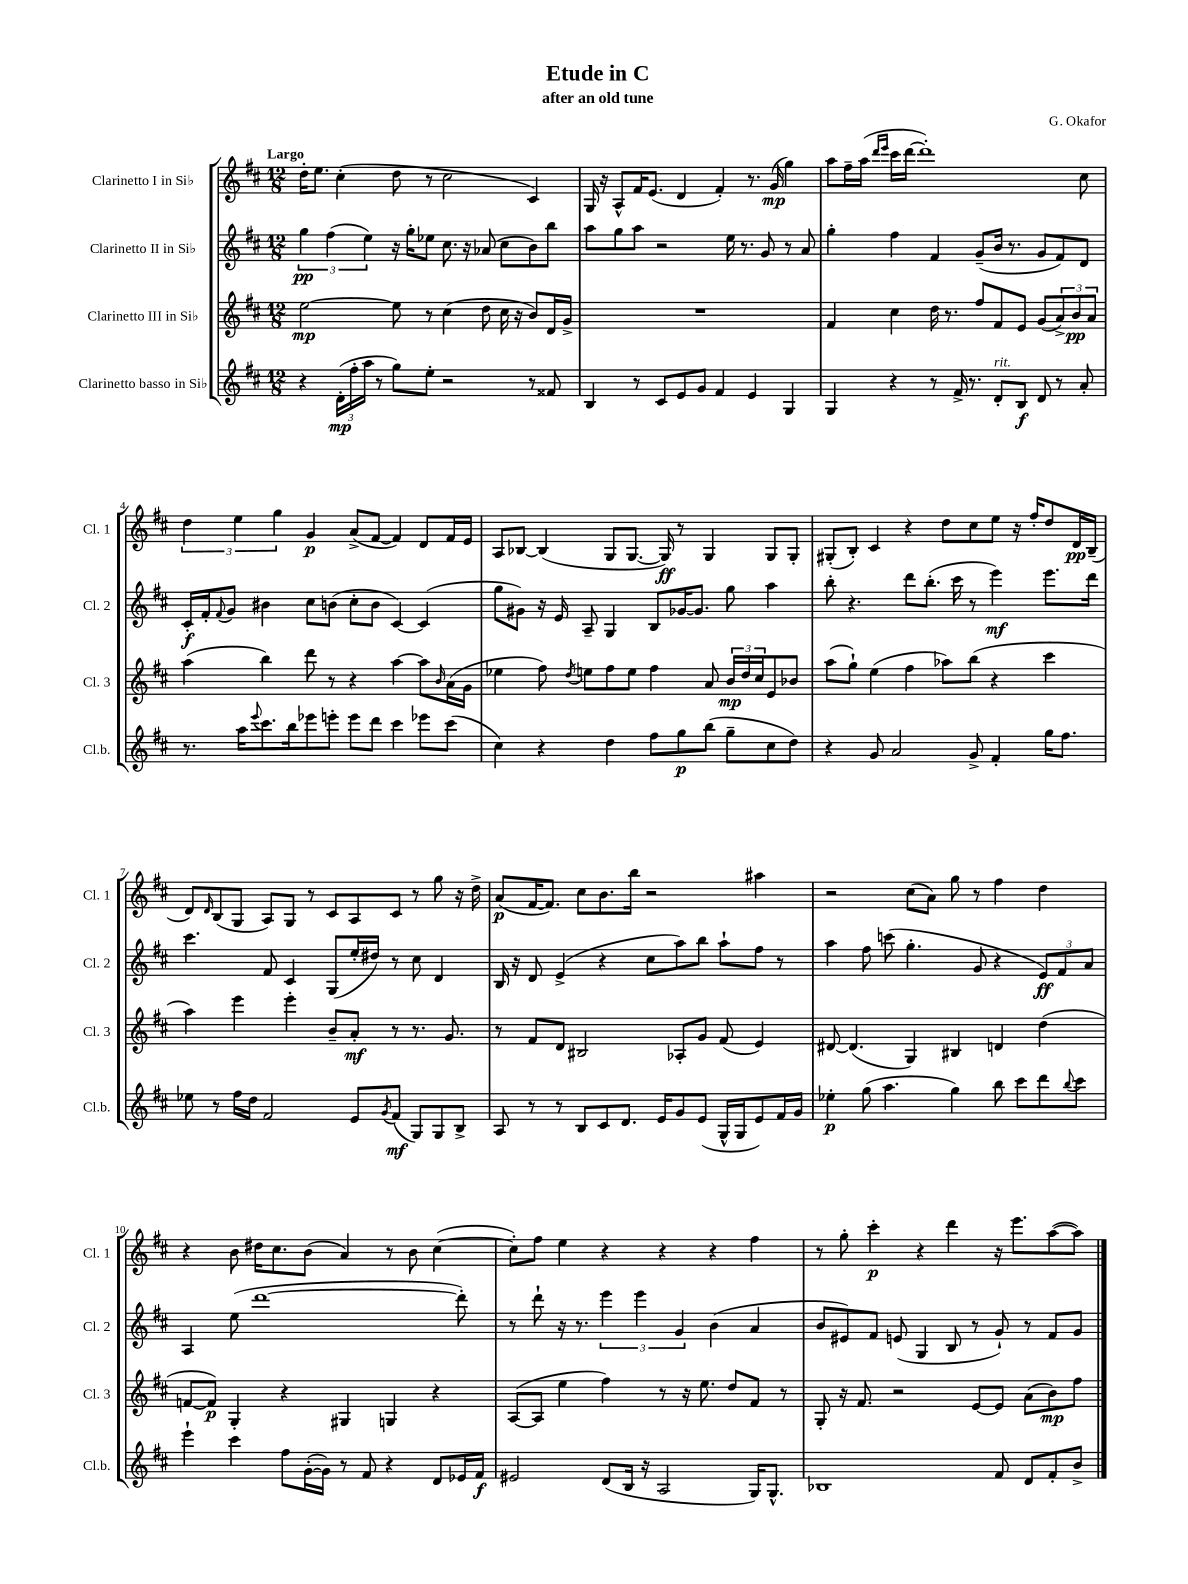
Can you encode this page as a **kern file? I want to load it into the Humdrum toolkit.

**kern	**dynam	**kern	**dynam	**kern	**dynam	**kern	**dynam
*part4	*part4	*part3	*part3	*part2	*part2	*part1	*part1
*staff4	*staff4	*staff3	*staff3	*staff2	*staff2	*staff1	*staff1
*I"Clarinetto basso in Si♭	*	*I"Clarinetto III in Si♭	*	*I"Clarinetto II in Si♭	*	*I"Clarinetto I in Si♭	*
*I'Cl.b.	*	*I'Cl. 3	*	*I'Cl. 2	*	*I'Cl. 1	*
*clefG2	*	*clefG2	*	*clefG2	*	*clefG2	*
*k[f#c#]	*	*k[f#c#]	*	*k[f#c#]	*	*k[f#c#]	*
*M12/8	*	*M12/8	*	*M12/8	*	*M12/8	*
=1	=1	=1	=1	=1	=1	=1	=1
!	!	!	!	!	!	!LO:TX:a:B:t=Largo	!
4r	.	[2ee\	mp	6gg\	pp	16dd'\KL	.
.	.	.	.	.	.	8.ee\J	.
.	.	.	.	(6ff#\	.	.	.
(24d'\LL	mp	.	.	.	.	(4cc#'\	.
24ff#'\	.	.	.	.	.	.	.
24aa\JJ	.	.	.	6ee\)	.	.	.
8r	.	.	.	.	.	.	.
8gg\L)	.	8ee\]	.	16r	.	8dd\	.
.	.	.	.	16gg'\KL	.	.	.
8ee'\J	.	8r	.	8ee-X\J	.	8r	.
2r	.	(4cc#\	.	8.cc#\	.	2cc#\	.
.	.	.	.	16r	.	.	.
.	.	8dd\	.	(8a-X/	.	.	.
.	.	16cc#\	.	8cc#\L	.	.	.
.	.	16r	.	.	.	.	.
8r	.	8b/L)	.	8b\)	.	4c#/)	.
8f##X/	.	16d/L	.	8bb\J	.	.	.
.	.	16g^/JJ	.	.	.	.	.
=2	=2	=2	=2	=2	=2	=2	=2
4B/	.	1.r	.	8aa\L	.	16G/	.
.	.	.	.	.	.	16r	.
.	.	.	.	8gg\	.	8A^^/L	.
8r	.	.	.	8aa\J	.	16f#/K	.
.	.	.	.	.	.	(8.e/J	.
8c#/L	.	.	.	2r	.	.	.
8e/	.	.	.	.	.	4d/	.
8g/J	.	.	.	.	.	.	.
4f#/	.	.	.	.	.	4f#'/)	.
.	.	.	.	16ee\	.	.	.
.	.	.	.	8.r	.	.	.
4e/	.	.	.	.	.	8.r	.
.	.	.	.	8g/	.	.	.
.	.	.	.	.	.	(16g/	mp
4G/	.	.	.	8r	.	4gg\)	.
.	.	.	.	8a/	.	.	.
=3	=3	=3	=3	=3	=3	=3	=3
4G/	.	4f#/	.	4gg'\	.	8aa\L	.
.	.	.	.	.	.	16ff#~\L	.
.	.	.	.	.	.	(16aa\JJ	.
.	.	.	.	.	.	16qqddd/LL	.
.	.	.	.	.	.	16qqeee/JJ	.
4r	.	4cc#\	.	4ff#\	.	16ccc#\LL	.
.	.	.	.	.	.	[16ddd\JJ	.
.	.	.	.	.	.	1ddd'])	.
8r	.	16dd\	.	4f#/	.	.	.
.	.	8.r	.	.	.	.	.
16f#^/	.	.	.	.	.	.	.
8.r	.	.	.	.	.	.	.
.	.	8ff#/L	.	(8g~/L	.	.	.
!LO:TX:a:i:t=rit.	!	!	!	!	!	!	!
8d'/L	.	8f#/	.	16b/Jk	.	.	.
.	.	.	.	8.r	.	.	.
8B/J	f	8e/J	.	.	.	.	.
8d/	.	(8g/L	.	8g/L	.	.	.
8r	.	12a^/)	.	8f#/)	.	.	.
.	.	12b/	pp	.	.	.	.
8a'/	.	.	.	8d/J	.	8cc#\	.
.	.	12a/J	.	.	.	.	.
!!LO:LB:g=z
=4	=4	=4	=4	=4	=4	=4	=4
8.r	.	(4aa\	.	16c#'/LL	f	6dd\	.
.	.	.	.	16f#'/J	.	.	.
.	.	.	.	8qqf#/	.	.	.
.	.	.	.	8g/J	.	.	.
.	.	.	.	.	.	6ee\	.
16aa\KL	.	.	.	.	.	.	.
8qqeee/	.	.	.	.	.	.	.
8.ccc#\	.	4bb\)	.	4b#X\	.	.	.
.	.	.	.	.	.	6gg\	.
16bb\k	.	.	.	.	.	.	.
8eee-X\	.	8ddd\	.	8cc#\L	.	4g/	p
8eeen'\J	.	8r	.	(8bn\J	.	.	.
8eee\L	.	4r	.	8cc#'\L	.	(8a^/L	.
8ddd\J	.	.	.	8b\J	.	[8f#/J	.
4ccc#\	.	[4aa\	.	[4c#/)	.	4f#/])	.
8eee-X\L	.	8aa\L]	.	(4c#/]	.	8d/L	.
.	.	16qqb/	.	.	.	.	.
(8ccc#\J	.	(16a\L	.	.	.	16f#/L	.
.	.	16g\JJ	.	.	.	16e/JJ	.
=5	=5	=5	=5	=5	=5	=5	=5
4cc#\)	.	4ee-X\	.	8gg\L	.	8A/L	.
.	.	.	.	8g#X\J)	.	[8B-X/J	.
4r	.	8ff#\)	.	16r	.	(4B-/]	.
.	.	.	.	16e/	.	.	.
.	.	8qdd/	.	.	.	.	.
.	.	8een\L	.	8A~/	.	.	.
4dd\	.	8ff#\	.	4G/	.	8G/L	.
.	.	8ee\J	.	.	.	[8.G/J	.
8ff#\L	.	4ff#\	.	8B/L	.	.	.
.	.	.	.	.	.	16G/])	ff
8gg\	p	.	.	[16g-X/K	.	8r	.
.	.	.	.	8.g-/J]	.	.	.
(8bb\J	.	8a/	.	.	.	4G/	.
8gg~\L	.	24b/LL	mp	8gg\	.	.	.
.	.	24dd/	.	.	.	.	.
.	.	24cc#/J	.	.	.	.	.
8cc#\	.	8e/	.	4aa\	.	8G/L	.
8dd\J)	.	8b-X/J	.	.	.	8G'/J	.
=6	=6	=6	=6	=6	=6	=6	=6
4r	.	(8aa\L	.	8bb'\	.	(8G#X'/L	.
.	.	8gg`\J)	.	4.r	.	8B'/J)	.
8g/	.	(4ee\	.	.	.	4c#/	.
2a/	.	.	.	.	.	.	.
.	.	4ff#\	.	8ddd\L	.	4r	.
.	.	.	.	(8.bb'\J	.	.	.
.	.	8aa-X\L)	.	.	.	8dd\L	.
.	.	.	.	16ccc#\	.	.	.
8g^/	.	(8bb\J	.	8r	.	8cc#\	.
4f#'/	.	4r	.	4eee\)	mf	8ee\J	.
.	.	.	.	.	.	16r	.
.	.	.	.	.	.	16ff#'/KL	.
16gg\KL	.	4ccc#\	.	8.eee\L	.	8dd/	.
8.ff#\J	.	.	.	.	.	.	.
.	.	.	.	.	.	16d/L	pp
.	.	.	.	16ddd\Jk	.	(16B~/JJ	.
!!LO:LB:g=z
=7	=7	=7	=7	=7	=7	=7	=7
8ee-X\	.	4aa\)	.	4.ccc#\	.	8d/L)	.
.	.	.	.	.	.	16qqd/	.
8r	.	.	.	.	.	(8B/	.
16ff#\LL	.	4eee\	.	.	.	8G/J	.
16dd\JJ	.	.	.	.	.	.	.
2f#/	.	.	.	8f#/	.	8A/L)	.
.	.	4eee'\	.	4c#/	.	8G/J	.
.	.	.	.	.	.	8r	.
.	.	8b~/L	.	(8G/L	.	8c#/L	.
8e/L	.	8a'/J	mf	16ee'/L	.	8A/	.
.	.	.	.	16dd#X/JJ)	.	.	.
8qg/	.	.	.	.	.	.	.
(8f#/J	mf	8r	.	8r	.	8c#/J	.
8G/L)	.	8.r	.	8cc#\	.	8r	.
8G/	.	.	.	4d/	.	8gg\	.
.	.	8.g/	.	.	.	.	.
8B^/J	.	.	.	.	.	16r	.
.	.	.	.	.	.	16dd^\	.
=8	=8	=8	=8	=8	=8	=8	=8
8A/	.	8r	.	16B/	.	(8a/L	p
.	.	.	.	16r	.	.	.
8r	.	8f#/L	.	8d/	.	[16f#/K	.
.	.	.	.	.	.	8.f#/J])	.
8r	.	8d/J	.	(4e^/	.	.	.
8B/L	.	2B#X/	.	.	.	8cc#\L	.
8c#/	.	.	.	4r	.	8.b\	.
8.d/J	.	.	.	.	.	.	.
.	.	.	.	.	.	16bb\Jk	.
.	.	.	.	8cc#\L	.	2r	.
16e/KL	.	.	.	.	.	.	.
8g/	.	8A-X'/L	.	8aa\)	.	.	.
(8e/J	.	8g/J	.	8bb\J	.	.	.
16G^^/LL	.	(8f#/	.	8aa`\L	.	.	.
16G/J	.	.	.	.	.	.	.
8e/)	.	4e/)	.	8ff#\J	.	4aa#X\	.
16f#/L	.	.	.	8r	.	.	.
16g/JJ	.	.	.	.	.	.	.
=9	=9	=9	=9	=9	=9	=9	=9
4ee-X'\	p	[8d#X/	.	4aa\	.	2r	.
.	.	(4.d#/]	.	.	.	.	.
(8gg\	.	.	.	8ff#\	.	.	.
4.aa\	.	.	.	(8cccn\	.	.	.
.	.	4G/)	.	4.gg'\	.	(8cc#\L	.
.	.	.	.	.	.	8a\J)	.
4gg\)	.	4B#X/	.	.	.	8gg\	.
.	.	.	.	8g/	.	8r	.
8bb\	.	4dn/	.	4r	.	4ff#\	.
8ccc#\L	.	.	.	.	.	.	.
8ddd\	.	(4dd\	.	12e/L)	ff	4dd\	.
.	.	.	.	12f#/	.	.	.
8qqbb/	.	.	.	.	.	.	.
8ccc#\J	.	.	.	.	.	.	.
.	.	.	.	12a/J	.	.	.
!!LO:LB:g=z
=10	=10	=10	=10	=10	=10	=10	=10
4eee`\	.	[8fn/L	.	4A/	.	4r	.
.	.	8f/J])	p	.	.	.	.
4ccc#\	.	4G'/	.	(8ee\	.	8b\	.
.	.	.	.	[1ddd	.	16dd#X\KL	.
.	.	.	.	.	.	8.cc#\	.
8ff#\L	.	4r	.	.	.	.	.
([16g'\L	.	.	.	.	.	(8b\J	.
16g\JJ])	.	.	.	.	.	.	.
8r	.	4G#X/	.	.	.	4a/)	.
8f#/	.	.	.	.	.	.	.
4r	.	4Gn/	.	.	.	8r	.
.	.	.	.	.	.	8b\	.
8d/L	.	4r	.	.	.	([4cc#\	.
16e-X/L	.	.	.	8ddd'\])	.	.	.
16f#/JJ	f	.	.	.	.	.	.
=11	=11	=11	=11	=11	=11	=11	=11
2e#X/	.	([8A/L	.	8r	.	8cc#'\L])	.
.	.	8A/J]	.	8ddd`\	.	8ff#\J	.
.	.	4ee\	.	16r	.	4ee\	.
.	.	.	.	8.r	.	.	.
(8d/L	.	4ff#\)	.	6eee\	.	4r	.
16B/Jk	.	.	.	.	.	.	.
.	.	.	.	6eee\	.	.	.
16r	.	.	.	.	.	.	.
2A/	.	8r	.	.	.	4r	.
.	.	.	.	6g/	.	.	.
.	.	16r	.	.	.	.	.
.	.	8.ee\	.	.	.	.	.
.	.	.	.	(4b\	.	4r	.
.	.	8dd/L	.	.	.	.	.
16G/KL)	.	8f#/J	.	4a/	.	4ff#\	.
8.G^^/J	.	.	.	.	.	.	.
.	.	8r	.	.	.	.	.
=12	=12	=12	=12	=12	=12	=12	=12
1B-X	.	8G'/	.	8b/L	.	8r	.
.	.	16r	.	8e#X/)	.	8gg'\	.
.	.	8.f#/	.	.	.	.	.
.	.	.	.	8f#/J	.	4ccc#'\	p
.	.	2r	.	(8en/	.	.	.
.	.	.	.	4G/	.	4r	.
.	.	.	.	8B/	.	4ddd\	.
.	.	[8e/L	.	8r	.	.	.
8f#/	.	8e/J]	.	8g`/)	.	16r	.
.	.	.	.	.	.	8.eee\L	.
8d/L	.	(8a\L	.	8r	.	.	.
8f#'/	.	8b\)	mp	8f#/L	.	([8aa\	.
8b^/J	.	8ff#\J	.	8g/J	.	8aa\J])	.
==	==	==	==	==	==	==	==
*-	*-	*-	*-	*-	*-	*-	*-
